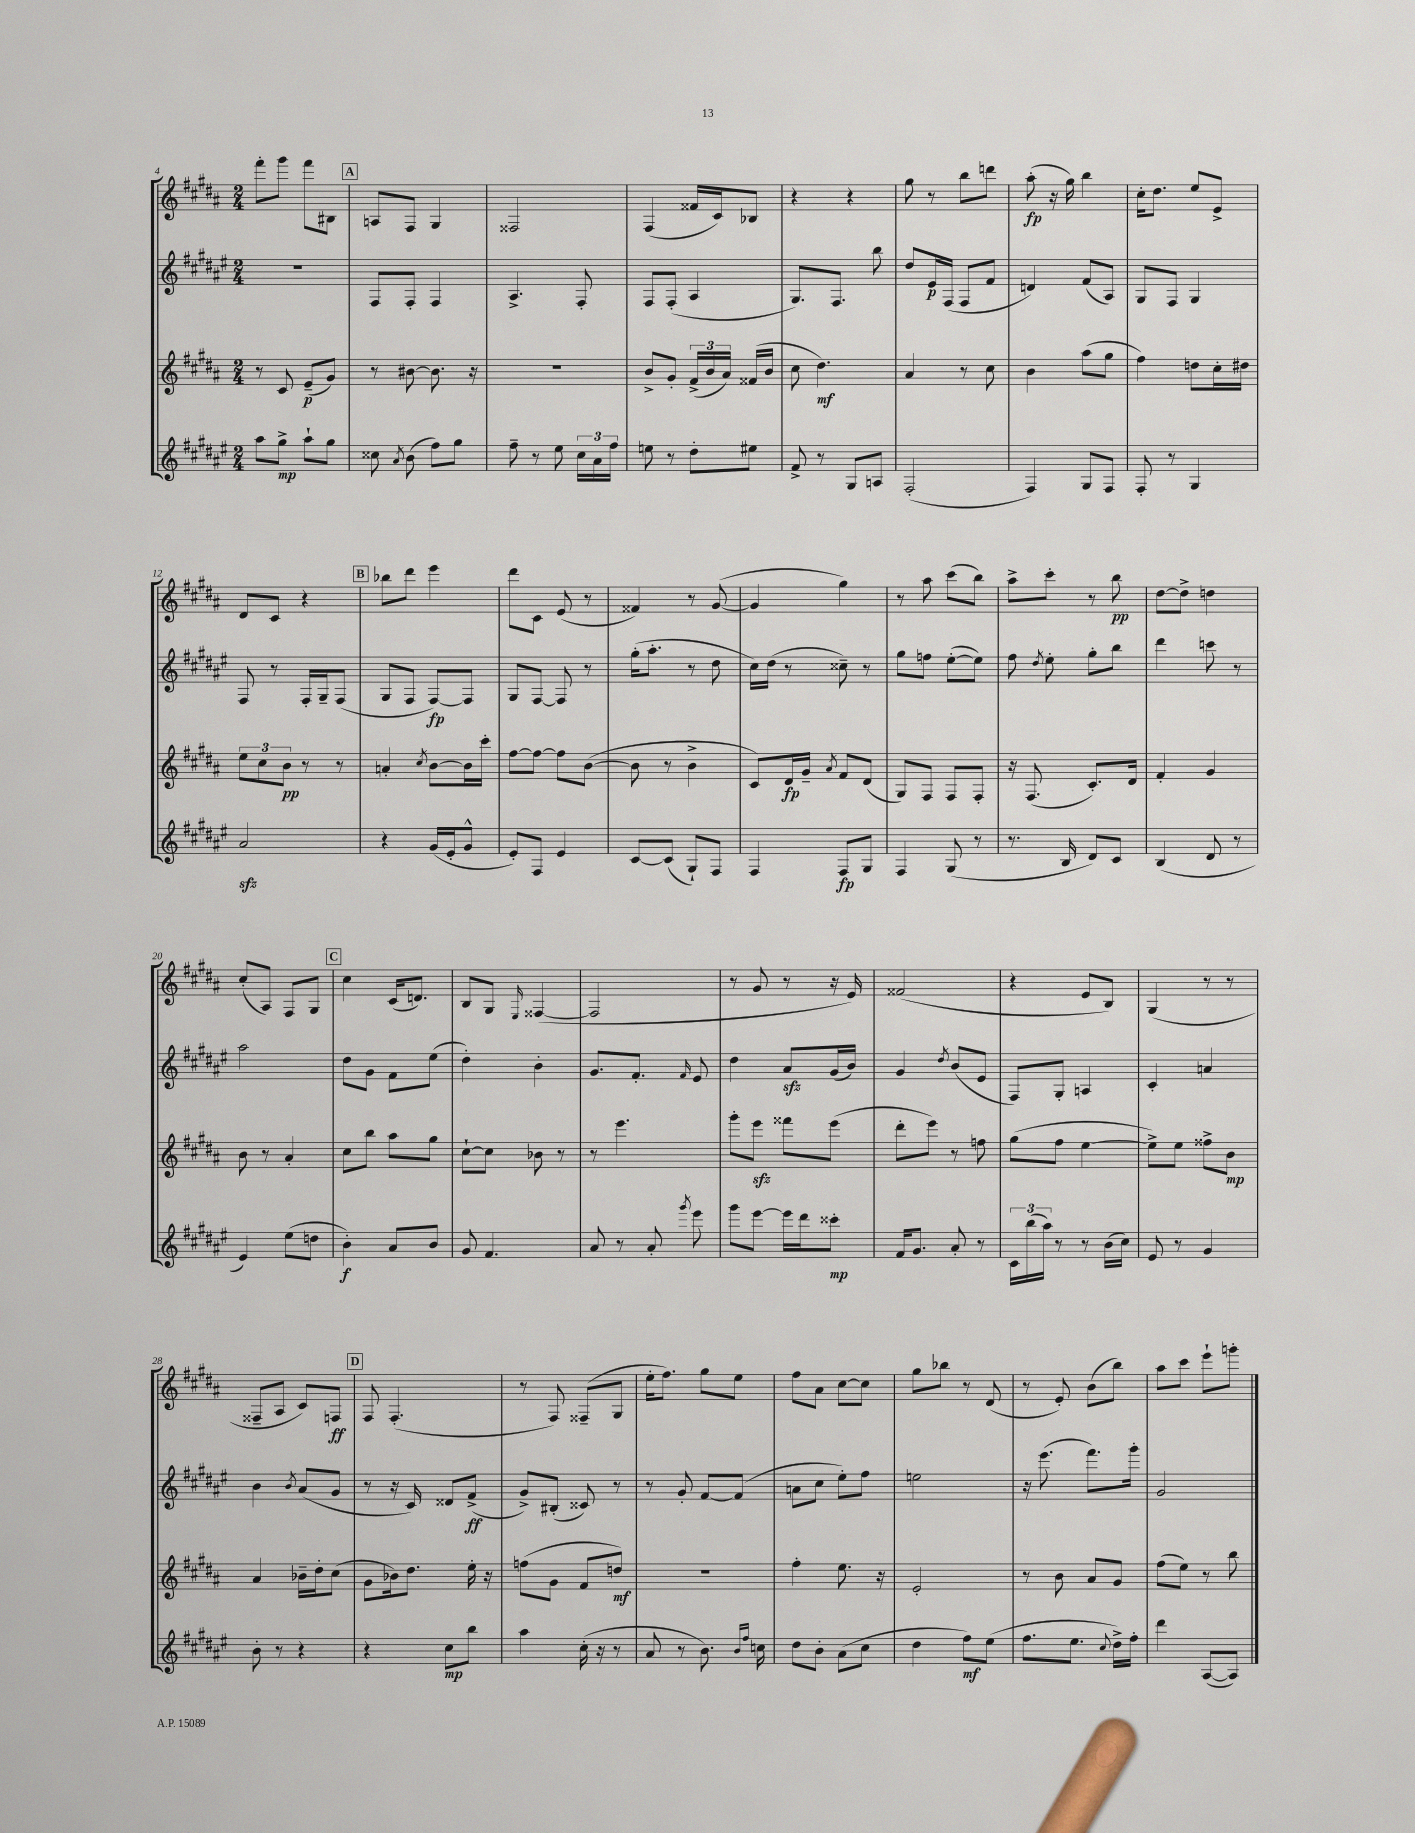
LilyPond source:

<<
\new StaffGroup <<
\new Staff = "s0" {
    \clef treble \key b \major \numericTimeSignature \time 2/4
    \autoBeamOff fis'''8[-. gis'''8] fis'''8[ bis8] |
    \mark \markup { \box "A" } a8[ fis8] gis4 |
    fisis2 |
    fis4( fisis'16[ cis'16) bes8] |
    r4 r4 |
    gis''8 r8 b''8[ d'''8] |
    ais''8-.\fp( r16 gis''16) b''4 |
    cis''16[-. dis''8.] e''8[ e'8]-> |
    dis'8[ cis'8] r4 |
    \mark \markup { \box "B" } bes''8[ dis'''8] e'''4 |
    dis'''8[ cis'8] e'8( r8 |
    fisis'4) r8 gis'8~( |
    gis'4 gis''4) |
    r8 ais''8 cis'''8[( b''8]) |
    ais''8[-> cis'''8]-. r8 b''8\pp |
    dis''8[~ dis''8]-> d''4 |
    cis''8[-.( ais8]) fis8[ gis8] |
    \mark \markup { \box "C" } cis''4 cis'16[( d'8.]) |
    b8[ gis8] \grace { e16 } fisis4~( |
    fisis2 |
    r8 gis'8 r8 r16 e'16) |
    fisis'2( |
    r4 e'8[ b8]) |
    gis4( r8 r8 |
    fisis8[-- ais8] cis'8[) f8]\ff |
    \mark \markup { \box "D" } fis8 fis4.-.( |
    r8 fis8) fisis8[--( gis8] |
    e''16[-. fis''8.]) gis''8[ e''8] |
    fis''8[ ais'8] cis''8[~ cis''8] |
    gis''8[ bes''8] r8 dis'8( |
    r8 e'8-.) b'8[( b''8]) |
    ais''8[ cis'''8] e'''8[-! g'''8]-. \bar "|." |
}
\new Staff = "s1" {
    \clef treble \key fis \major \numericTimeSignature \time 2/4
    \autoBeamOff R2 |
    \mark \markup { \box "A" } fis8[ fis8]-. fis4 |
    ais4.-> fis8-. |
    fis8[ fis8]-.( ais4 |
    gis8.[) fis8.] b''8 |
    dis''8[ eis'16\p fis16]( fis8[ fis'8] |
    d'4) fis'8[( ais8]) |
    gis8[ fis8] gis4 |
    fis8 r8 fis16[-. gis16-- fis8]( |
    \mark \markup { \box "B" } gis8[ fis8] fis8[~\fp) fis8] |
    gis8[ fis8]~ fis8 r8 |
    gis''16[-.( ais''8.]-. r8 dis''8 |
    cis''16[) dis''16]( r8 cisis''8--) r8 |
    gis''8[ f''8] eis''8[~-.( eis''8]) |
    fis''8 \acciaccatura { dis''8 } eis''8-. gis''8[-. b''8] |
    dis'''4 c'''8 r8 |
    ais''2 |
    \mark \markup { \box "C" } dis''8[ gis'8] fis'8[ eis''8]( |
    dis''4-.) b'4-. |
    gis'8.[ fis'8.]-. \grace { fis'16 } eis'8 |
    dis''4 ais'8[\sfz gis'16( b'16]) |
    gis'4 \acciaccatura { dis''8 } b'8[( eis'8] |
    fis8[) gis8]-. a4 |
    cis'4-. a'4 |
    b'4 \acciaccatura { b'8 } ais'8[( gis'8] |
    \mark \markup { \box "D" } r8 r16 cis'16) disis'8[ fis'8]->\ff( |
    gis'8[->) bis8]-.( cisis'8) r8 |
    r8 gis'8-. fis'8[~ fis'8]( |
    a'8[ cis''8] eis''8[-.) fis''8] |
    e''2 |
    r16 eis'''8.( fis'''8.[) gis'''16]-. |
    gis'2 \bar "|." |
}
\new Staff = "s2" {
    \clef treble \key b \major \numericTimeSignature \time 2/4
    \autoBeamOff r8 cis'8 e'8[--\p( gis'8]) |
    \mark \markup { \box "A" } r8 bis'8~ bis'8. r16 |
    r2 |
    b'8[-> gis'8]-. \tuplet 3/2 { fis'16[->( b'16 ais'16]) } fisis'16[( b'16] |
    cis''8 dis''4.\mf) |
    ais'4 r8 cis''8 |
    b'4 ais''8[( gis''8] |
    fis''4) d''8[ cis''16-. dis''16] |
    \tuplet 3/2 { e''8[ cis''8 b'8]\pp } r8 r8 |
    \mark \markup { \box "B" } a'4-. \acciaccatura { cis''8 } b'8[~ b'16 cis'''16]-. |
    fis''8[~ fis''8]~ fis''8[ b'8]~( |
    b'8 r8 b'4-> |
    cis'8[) dis'16\fp gis'16]-- \acciaccatura { ais'8 } fis'8[ dis'8]( |
    gis8[) fis8] fis8[ fis8]-. |
    r16 fis8.( cis'8.[-.) dis'16] |
    fis'4-. gis'4 |
    b'8 r8 ais'4-. |
    \mark \markup { \box "C" } cis''8[ b''8] ais''8[ gis''8] |
    cis''8[~-! cis''8] bes'8 r8 |
    r8 e'''4. |
    gis'''8[-. e'''8]\sfz fisis'''8[ e'''8]( |
    dis'''8[-. e'''8]) r8 f''8 |
    gis''8[( fis''8] e''4~ |
    e''8[->) e''8] fisis''8[-> b'8]\mp |
    ais'4 bes'16[-- dis''16-. cis''8]( |
    \mark \markup { \box "D" } gis'8[ bes'16) dis''8.] e''16-. r16 |
    f''8[( gis'8] fis'8[ d''8]\mf) |
    R2 |
    fis''4-. e''8. r16 |
    e'2-. |
    r8 b'8 ais'8[ gis'8] |
    fis''8[( e''8]) r8 b''8 \bar "|." |
}
\new Staff = "s3" {
    \clef treble \key fis \major \numericTimeSignature \time 2/4
    \autoBeamOff ais''8[ gis''8]->\mp ais''8[-! gis''8] |
    \mark \markup { \box "A" } cisis''8 \acciaccatura { ais'8 } b'8( fis''8[) gis''8] |
    fis''8-- r8 eis''8 \tuplet 3/2 { cis''16[ ais'16 fis''16] } |
    e''8 r8 dis''8[-. eis''8] |
    fis'8-> r8 gis8[ a8] |
    fis2-.( |
    fis4) gis8[ fis8] |
    fis8-. r8 gis4 |
    ais'2\sfz |
    \mark \markup { \box "B" } r4 gis'16[( eis'16-. gis'8]-^ |
    eis'8[-.) fis8] eis'4 |
    cis'8[~ cis'8]( gis8[-!) fis8] |
    fis4 fis8[\fp gis8] |
    fis4 gis8( r8 |
    r8. b16 dis'8[) cis'8] |
    b4( dis'8 r8 |
    eis'4) eis''8[( d''8] |
    \mark \markup { \box "C" } b'4-.\f) ais'8[ b'8] |
    gis'8 fis'4. |
    ais'8 r8 ais'8-. \acciaccatura { gis'''8 } eis'''8 |
    gis'''8[ eis'''8]~ eis'''16[ dis'''16 cisis'''8]-.\mp |
    fis'16[ gis'8.] ais'8-. r8 |
    \tuplet 3/2 { cis'16[ b''16( ais''16]) } r8 r8 b'16[( cis''16]) |
    eis'8 r8 gis'4 |
    b'8-. r8 r4 |
    \mark \markup { \box "D" } r4 cis''8[\mp b''8] |
    ais''4 cis''16-.( r16 r8 |
    ais'8 r8 b'8.) \grace { b'16[ fis''16] } c''16 |
    dis''8[ b'8]-. ais'8[( cis''8] |
    dis''4 fis''8[\mf) eis''8]( |
    fis''8.[ eis''8.] \appoggiatura { cis''8 } dis''16[->) fis''16]-. |
    dis'''4 ais8[~( ais8]) \bar "|." |
}
>>
>>
\layout { \context { \Score currentBarNumber = #4 } }
